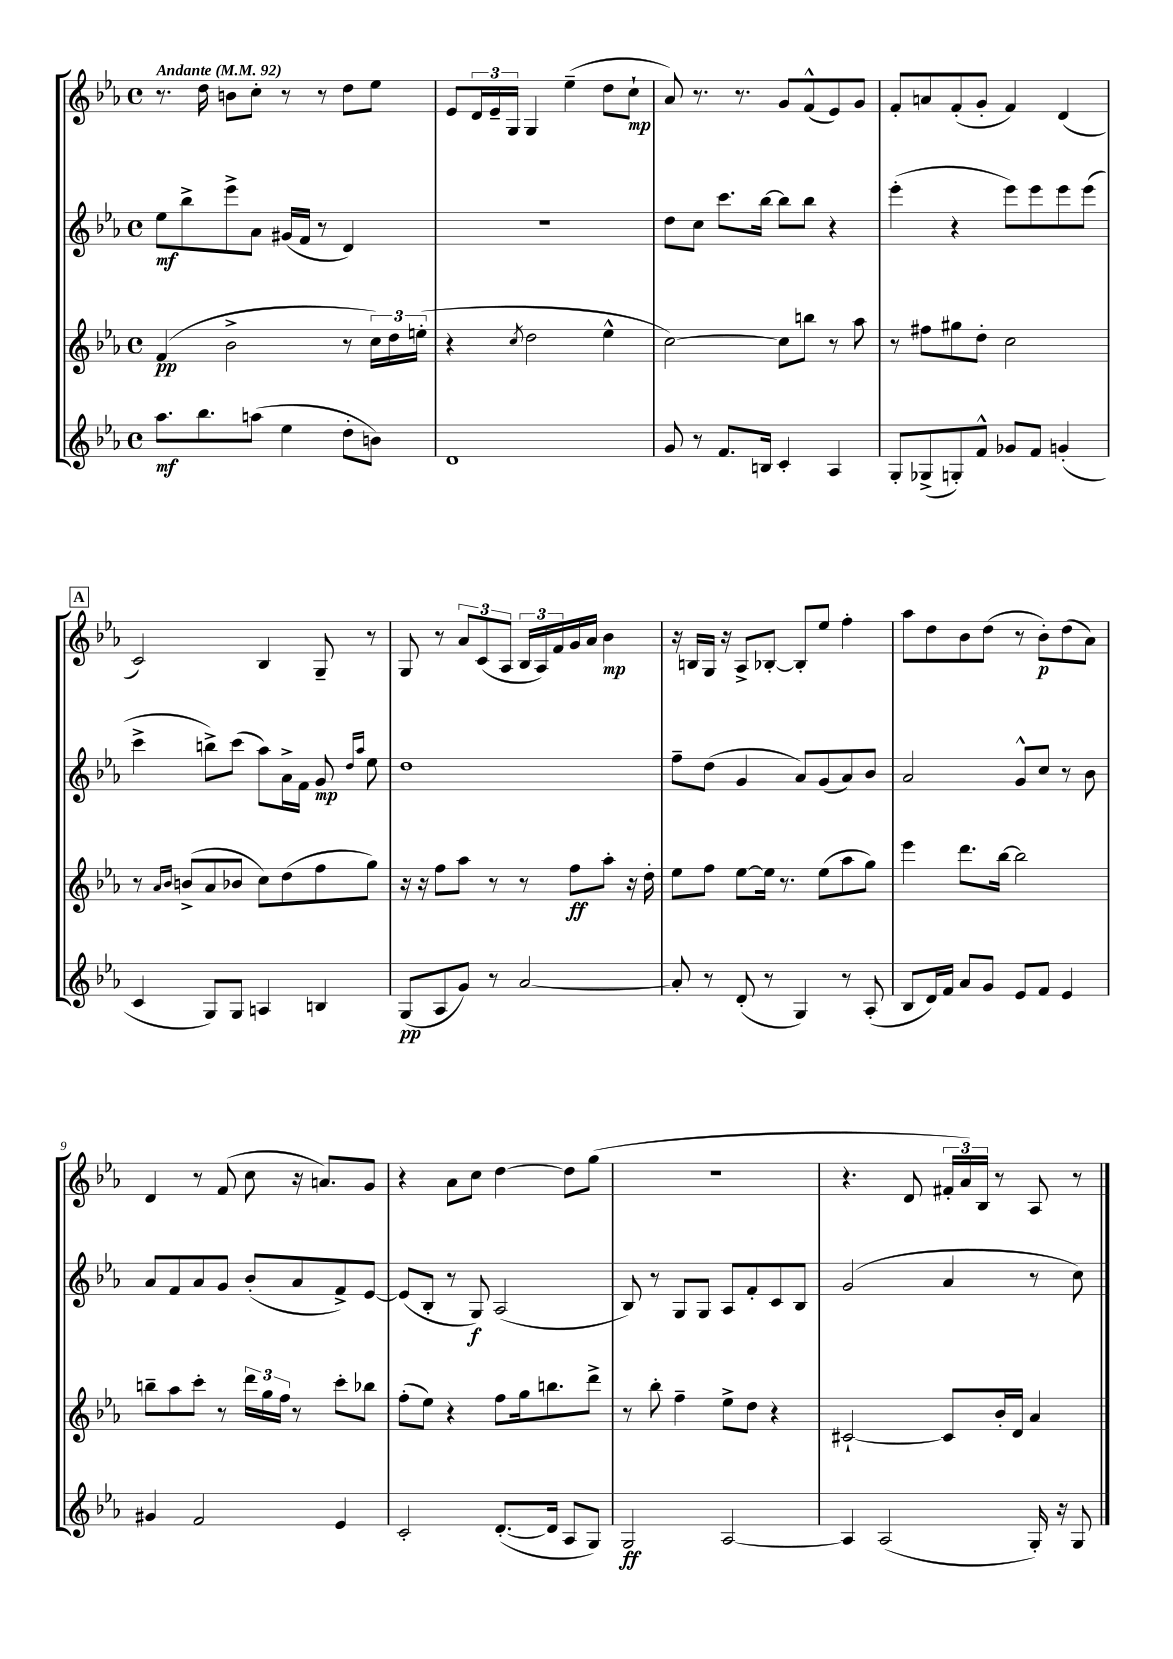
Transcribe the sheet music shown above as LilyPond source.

<<
\new StaffGroup <<
\new Staff = "s0" {
    \clef treble \key ees \major \defaultTimeSignature \time 4/4 \tempo "Andante" 4 = 92
    r8. d''16 b'8 c''8-. r8 r8 d''8 ees''8 |
    ees'8 \tuplet 3/2 { d'16 ees'16-- g16 } g4 ees''4--( d''8 c''8-!\mp |
    aes'8) r8. r8. g'8 f'8-^( ees'8) g'8 |
    f'8-. a'8 f'8-.( g'8-. f'4) d'4( |
    \mark \markup { \box "A" } c'2) bes4 g8-- r8 |
    g8 r8 \tuplet 3/2 { aes'8 c'8( aes8 } \tuplet 3/2 { bes16 aes16) f'16 } g'16 aes'16 bes'4\mp |
    r16 b16 g16 r16 aes8-> bes8~-. bes8-. ees''8 f''4-. |
    aes''8 d''8 bes'8 d''8( r8 bes'8-.\p) d''8( aes'8) |
    d'4 r8 f'8( c''8 r16 a'8.) g'8 |
    r4 aes'8 c''8 d''4~ d''8 g''8( |
    R1 |
    r4. d'8 \tuplet 3/2 { fis'16-. aes'16) bes16 } r8 aes8 r8 \bar "|." |
}
\new Staff = "s1" {
    \clef treble \key ees \major \defaultTimeSignature \time 4/4
    ees''8\mf bes''8-> ees'''8-> aes'8 gis'16( f'16 r8 d'4) |
    R1 |
    d''8 c''8 c'''8. bes''16~ bes''8 bes''8 r4 |
    ees'''4-.( r4 ees'''8) ees'''8 ees'''8 ees'''8( |
    \mark \markup { \box "A" } c'''4-> b''8->) c'''8( aes''8) aes'16-> f'16 g'8\mp \grace { d''16 aes''16 } ees''8 |
    d''1 |
    f''8-- d''8( g'4 aes'8) g'8( aes'8) bes'8 |
    aes'2 g'8-^ c''8 r8 bes'8 |
    aes'8 f'8 aes'8 g'8 bes'8-.( aes'8 f'8->) ees'8~ |
    ees'8( bes8-. r8 g8\f) aes2( |
    bes8) r8 g8 g8 aes8 f'8-. c'8 bes8 |
    g'2( aes'4 r8 c''8) \bar "|." |
}
\new Staff = "s2" {
    \clef treble \key ees \major \defaultTimeSignature \time 4/4
    f'4\pp( bes'2-> r8 \tuplet 3/2 { c''16) d''16 e''16-.( } |
    r4 \acciaccatura { c''8 } d''2 ees''4-^ |
    c''2~) c''8 b''8 r8 aes''8 |
    r8 fis''8 gis''8 d''8-. c''2 |
    \mark \markup { \box "A" } r8 \grace { aes'16 bes'16 } b'8->( aes'8 bes'8 c''8) d''8( f''8 g''8) |
    r16 r16 f''8 aes''8 r8 r8 f''8\ff aes''8-. r16 d''16-. |
    ees''8 f''8 ees''8~ ees''16 r8. ees''8( aes''8 g''8) |
    ees'''4 d'''8. bes''16~ bes''2 |
    b''8-- aes''8 c'''8-. r8 \tuplet 3/2 { d'''16 g''16 f''16 } r8 c'''8-. bes''8 |
    f''8-.( ees''8) r4 f''8 g''16 b''8. d'''8-> |
    r8 bes''8-. f''4-- ees''8-> d''8 r4 |
    cis'2~-! cis'8 bes'16-. d'16 aes'4 \bar "|." |
}
\new Staff = "s3" {
    \clef treble \key ees \major \defaultTimeSignature \time 4/4
    aes''8.\mf bes''8. a''8( ees''4 d''8-. b'8) |
    d'1 |
    g'8 r8 f'8. b16 c'4-. aes4 |
    g8-. ges8->( g8-.) f'8-^ ges'8 f'8 g'4-.( |
    \mark \markup { \box "A" } c'4 g8) g8 a4 b4 |
    g8\pp( aes8 g'8) r8 aes'2~ |
    aes'8-. r8 d'8-.( r8 g4) r8 aes8-.( |
    bes8 d'16) f'16 aes'8 g'8 ees'8 f'8 ees'4 |
    gis'4 f'2 ees'4 |
    c'2-. d'8.~-.( d'16 aes8 g8) |
    g2\ff aes2~ |
    aes4 aes2( g16-.) r16 g8 \bar "|." |
}
>>
>>
